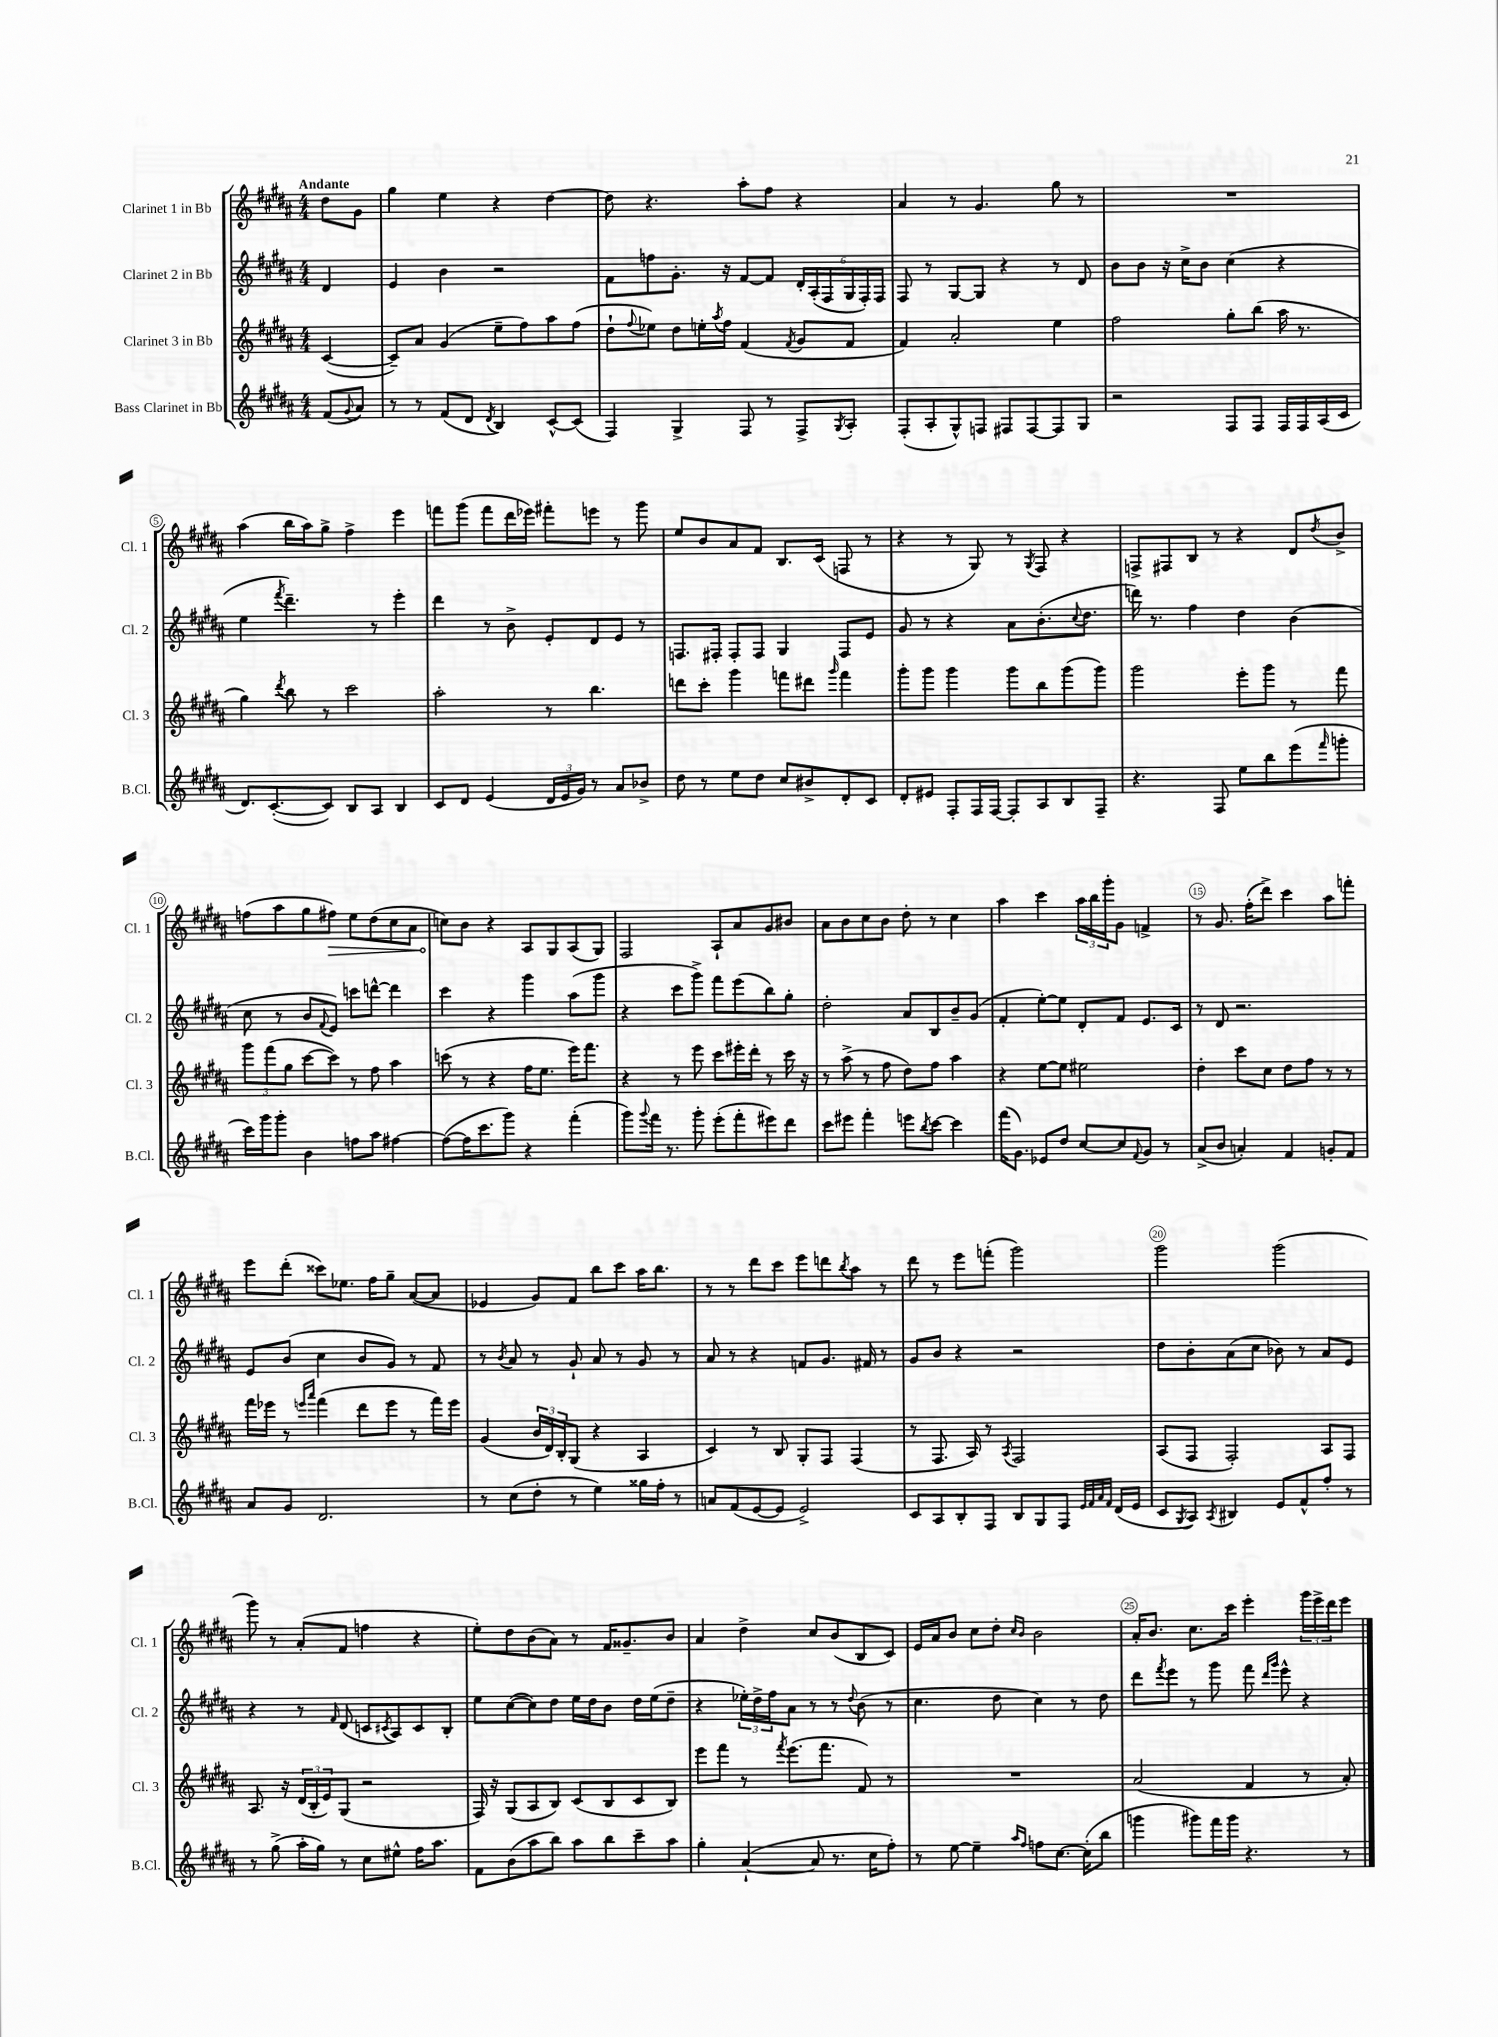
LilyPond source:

<<
\new StaffGroup <<
\new Staff = "s0" \with { instrumentName = "Clarinet 1 in Bb" shortInstrumentName = "Cl. 1" } {
    \clef treble \key b \major \numericTimeSignature \time 4/4 \partial 4 \tempo "Andante"
    dis''8 gis'8 |
    gis''4 e''4 r4 dis''4~ |
    dis''8 r4. ais''8-. fis''8 r4 |
    ais'4 r8 gis'4. gis''8 r8 |
    R1 |
    ais''4( b''16 ais''16) gis''8-> fis''4-> e'''4 |
    f'''8 gis'''8( f'''8 dis'''16 ees'''16) fis'''8-. e'''8 r8 gis'''8 |
    e''8 b'8 ais'8 fis'8 b8. cis'16( f8 r8 |
    r4 r8 gis8) r8 \acciaccatura { gis8 } fis8 r4 |
    f8-> fis8 b8 r8 r4 dis'8 \acciaccatura { dis''8 } b'8-> |
    f''8( ais''8 gis''8 \once \override Hairpin.circled-tip = ##t fis''8\>) e''8 dis''8( cis''8 ais'8 |
    c''8\!) b'8 r4 ais8 gis8 ais8( gis8) |
    fis2 ais8-! ais'8 gis'8 bis'8 |
    ais'8 b'8 cis''8 b'8 dis''8-. r8 cis''4 |
    ais''4 cis'''4 \tuplet 3/2 { ais''16 b''16 gis'''16-. } gis'8 f'4-> |
    r8 gis'8. fis''16-.( dis'''8->) cis'''4 ais''8 f'''8-. |
    e'''8 dis'''8-.( cisis'''8) ees''8. fis''16 gis''8-- ais'8~( ais'8 |
    ees'4 gis'8) fis'8 b''8 cis'''8 ais''16 b''8. |
    r8 r8 dis'''8 cis'''8 e'''8 d'''8 \acciaccatura { b''8 } ais''8 r8 |
    dis'''8 r8 e'''8 f'''8-.( gis'''2) |
    gis'''2 gis'''2( |
    gis'''8) r8 ais'8-.( fis'8 f''4 r4 |
    e''8-.) dis''8 b'8( ais'8) r8 fis'16 gisis'8.-- b'8 |
    ais'4 dis''4-> cis''8 b'8( b8 cis'8) |
    e'16 ais'16 b'8 cis''8 dis''8-. \grace { cis''16 b'16 } b'2 |
    ais'16-. b'8. cis''8. cis'''16 e'''4-. \tuplet 3/2 { gis'''16 e'''16-> dis'''16 } e'''8 \bar "|." |
}
\new Staff = "s1" \with { instrumentName = "Clarinet 2 in Bb" shortInstrumentName = "Cl. 2" } {
    \clef treble \key b \major \numericTimeSignature \time 4/4 \partial 4
    dis'4 |
    e'4 b'4 r2 |
    fis'8 f''8 gis'8.-. r16 fis'8~ fis'8 \tuplet 6/4 { dis'16-. ais16-.( fis16 gis16 fis16-.) fis16 } |
    fis8 r8 gis8~ gis8 r4 r8 dis'8 |
    b'8 b'8 r16 cis''16-> b'8 cis''4( r4 |
    e''4 \acciaccatura { fis'''8 } dis'''4.--) r8 e'''4-. |
    dis'''4 r8 b'8-> e'8-. dis'8 e'8 r8 |
    f8. fis16-. fis8-. fis8 gis4 fis8 e'8 |
    gis'8 r8 r4 ais'8 b'8.-.( \appoggiatura { cis''8 } dis''8. |
    d'''16) r8. fis''4 dis''4 b'4( |
    cis''8 r8 b'8 \appoggiatura { fis'8 } e'8) c'''8 d'''8~-^ d'''4 |
    cis'''4 r4 gis'''4 ais''8( gis'''8 |
    r4 cis'''8 gis'''8->) fis'''8 e'''8( b''8) gis''8-. |
    dis''2-. ais'8 b8 b'8-- gis'8( |
    fis'4-. e''8~-.) e''8 dis'8-. fis'8 e'8. cis'16 |
    r8 dis'8 r2. |
    e'8 b'8( cis''4 b'8 gis'8) r8 fis'8 |
    r8 \acciaccatura { b'8 } ais'8 r8 gis'8-! ais'8 r8 gis'8 r8 |
    ais'8 r8 r4 f'8 gis'8. fis'16 r8 |
    gis'8 b'8 r4 r2 |
    dis''8 b'8-. ais'8( cis''8 bes'8) r8 ais'8 e'8 |
    r4 r8 \grace { fis'16 } dis'8( c'8 \acciaccatura { cis'8 } ais8) cis'8 b8-. |
    e''8 cis''8~( cis''8) dis''8 e''16 dis''16 b'8 dis''16 e''16( dis''8-- |
    r4 \tuplet 3/2 { ees''16-.) dis''16-> fis''16 } ais'8 r8 r8 \appoggiatura { dis''8 } b'8( r8 |
    cis''4. dis''8 cis''4) r8 dis''8 |
    dis'''8 \acciaccatura { fis'''8 } e'''8 r8 gis'''8 fis'''8 \grace { dis'''16 gis'''16 } e'''8-^ r4 \bar "|." |
}
\new Staff = "s2" \with { instrumentName = "Clarinet 3 in Bb" shortInstrumentName = "Cl. 3" } {
    \clef treble \key b \major \numericTimeSignature \time 4/4 \partial 4
    cis'4~( |
    cis'8--) ais'8 gis'4( e''8-- fis''8) ais''8 fis''8( |
    dis''8-! \appoggiatura { fis''8 } ees''8) dis''8 e''16-. \acciaccatura { ais''8 } fis''16 fis'4( \acciaccatura { fis'8 } gis'8 fis'8 |
    fis'4) ais'2-. e''4 |
    fis''2 gis''8-. b''8( ais''16 r8. |
    gis''4) \acciaccatura { dis'''8 } b''8 r8 cis'''2 |
    ais''2-. r8 b''4. |
    d'''8 cis'''8-. gis'''4 f'''8 dis'''8 \grace { gis'''16 } f'''4 |
    gis'''8-. gis'''8 gis'''4 gis'''8 b''8 gis'''8( gis'''8) |
    gis'''2 e'''8-. gis'''8 r8 fis'''8 |
    \tuplet 3/2 { gis'''8 fis'''8( gis''8 } cis'''8~ cis'''8) r8 fis''8 ais''4 |
    c'''8( r8 r4 fis''16 e''8. e'''16) fis'''8. |
    r4 r8 e'''8 cis'''8 eis'''16-. dis'''16-. r8 cis'''16 r16 |
    r8 ais''8->( r8 fis''8 dis''8) fis''8 ais''4 |
    r4 e''8~ e''8 eis''2 |
    dis''4-. cis'''8 cis''8 dis''8 fis''8 r8 r8 |
    fis'''16 ees'''16 r8 \grace { e'''16 ais'''16 } fis'''4( dis'''8 e'''8 r8 fis'''16) e'''16 |
    gis'4( \tuplet 3/2 { b'16 dis'16) b16-. } gis8( r4 ais4 |
    cis'4) r8 b8 gis8-. fis8 fis4( |
    r8 fis8. ais16) r8 \acciaccatura { ais8 } fis2 |
    ais8( fis8 fis2-.) ais8 fis8 |
    ais8. r16 \tuplet 3/2 { dis'16( b16-. e'16) } gis8( r2 |
    fis16) r16 gis8( ais8 b8) cis'8( b8 cis'8 b8) |
    e'''8 fis'''8 r8 \acciaccatura { fis'''8 } e'''8.( fis'''8. fis'8) r8 |
    R1 |
    ais'2( fis'4 r8 ais'8-.) \bar "|." |
}
\new Staff = "s3" \with { instrumentName = "Bass Clarinet in Bb" shortInstrumentName = "B.Cl." } {
    \clef treble \key b \major \numericTimeSignature \time 4/4 \partial 4
    fis'8( \appoggiatura { gis'8 } ais'8) |
    r8 r8 fis'8( dis'8 \acciaccatura { dis'8 } b4) cis'8~-^ cis'8( |
    fis4) gis4-> fis8 r8 fis8-> \acciaccatura { gis8 } ais8-. |
    fis8-.( ais8-. gis8-^) f8 fis8 fis8~ fis8 gis8 |
    r2 fis8 fis8 fis16 fis16 ais16( cis'16 |
    dis'8.) cis'8.~-.( cis'8) b8 ais8 b4 |
    cis'8 dis'8 e'4( \tuplet 3/2 { dis'16 e'16 gis'16) } r8 ais'8 bes'8-> |
    dis''8 r8 e''8 dis''8 cis''8 bis'8-> dis'8-. cis'8 |
    dis'8-. eis'8 fis8-. fis16 fis16~ fis8-. ais8 b8 fis8-- |
    r4. fis8 e''8 b''8 e'''8( \grace { fis'''16 } g'''8-. |
    cis'''16) gis'''16 gis'''8-. b'4 f''8 ais''8 fis''4~ |
    fis''8~( fis''16 cis'''8. gis'''8) r4 fis'''4-.( |
    gis'''8) \appoggiatura { gis'''8 } fis'''16 r8. gis'''8-. e'''8-.( fis'''8-. eis'''8) dis'''8 |
    cis'''8 eis'''8 fis'''4-. e'''8 \acciaccatura { b''8 } cis'''8~ cis'''4 |
    fis'''16( gis'8.) ees'8 dis''8 cis''8~ cis''8 \appoggiatura { fis'8 } gis'8 r8 |
    ais'8->( b'8 a'4-.) fis'4 g'8-. fis'8 |
    ais'8 gis'8 dis'2. |
    r8 cis''8( dis''8-. r8 e''4) gisis''16 fis''16-. r8 |
    a'8 fis'8( e'8~ e'8 e'2->) |
    cis'8 ais8 b8-. fis8 b8 gis8 fis8 \grace { e'32 fis'32 ais'32 fis'32 } dis'16( e'16 |
    cis'8 \acciaccatura { gis8 } ais8) \acciaccatura { ais8 } bis4 e'8 fis'8-^ fis''8-. r8 |
    r8 gis''8->( ais''16-. gis''16) r8 cis''8 eis''8-^ fis''16 ais''8. |
    fis'8 b'8( ais''8 b''8) ais''8 b''8 cis'''8-- ais''8 |
    gis''4-. ais'4~-!( ais'8 r8. cis''16 fis''8-.) |
    r8 e''8~ e''4-- \grace { ais''16 fis''16 } f''8 cis''8.~ cis''16-.( b''8 |
    g'''4 gis'''8) fis'''16 gis'''16 r4. r8 \bar "|." |
}
>>
>>
\layout { \context { \Score \override BarNumber.break-visibility = ##(#f #t #t) barNumberVisibility = #(every-nth-bar-number-visible 5) \override BarNumber.stencil = #(make-stencil-circler 0.1 0.3 ly:text-interface::print) } }
